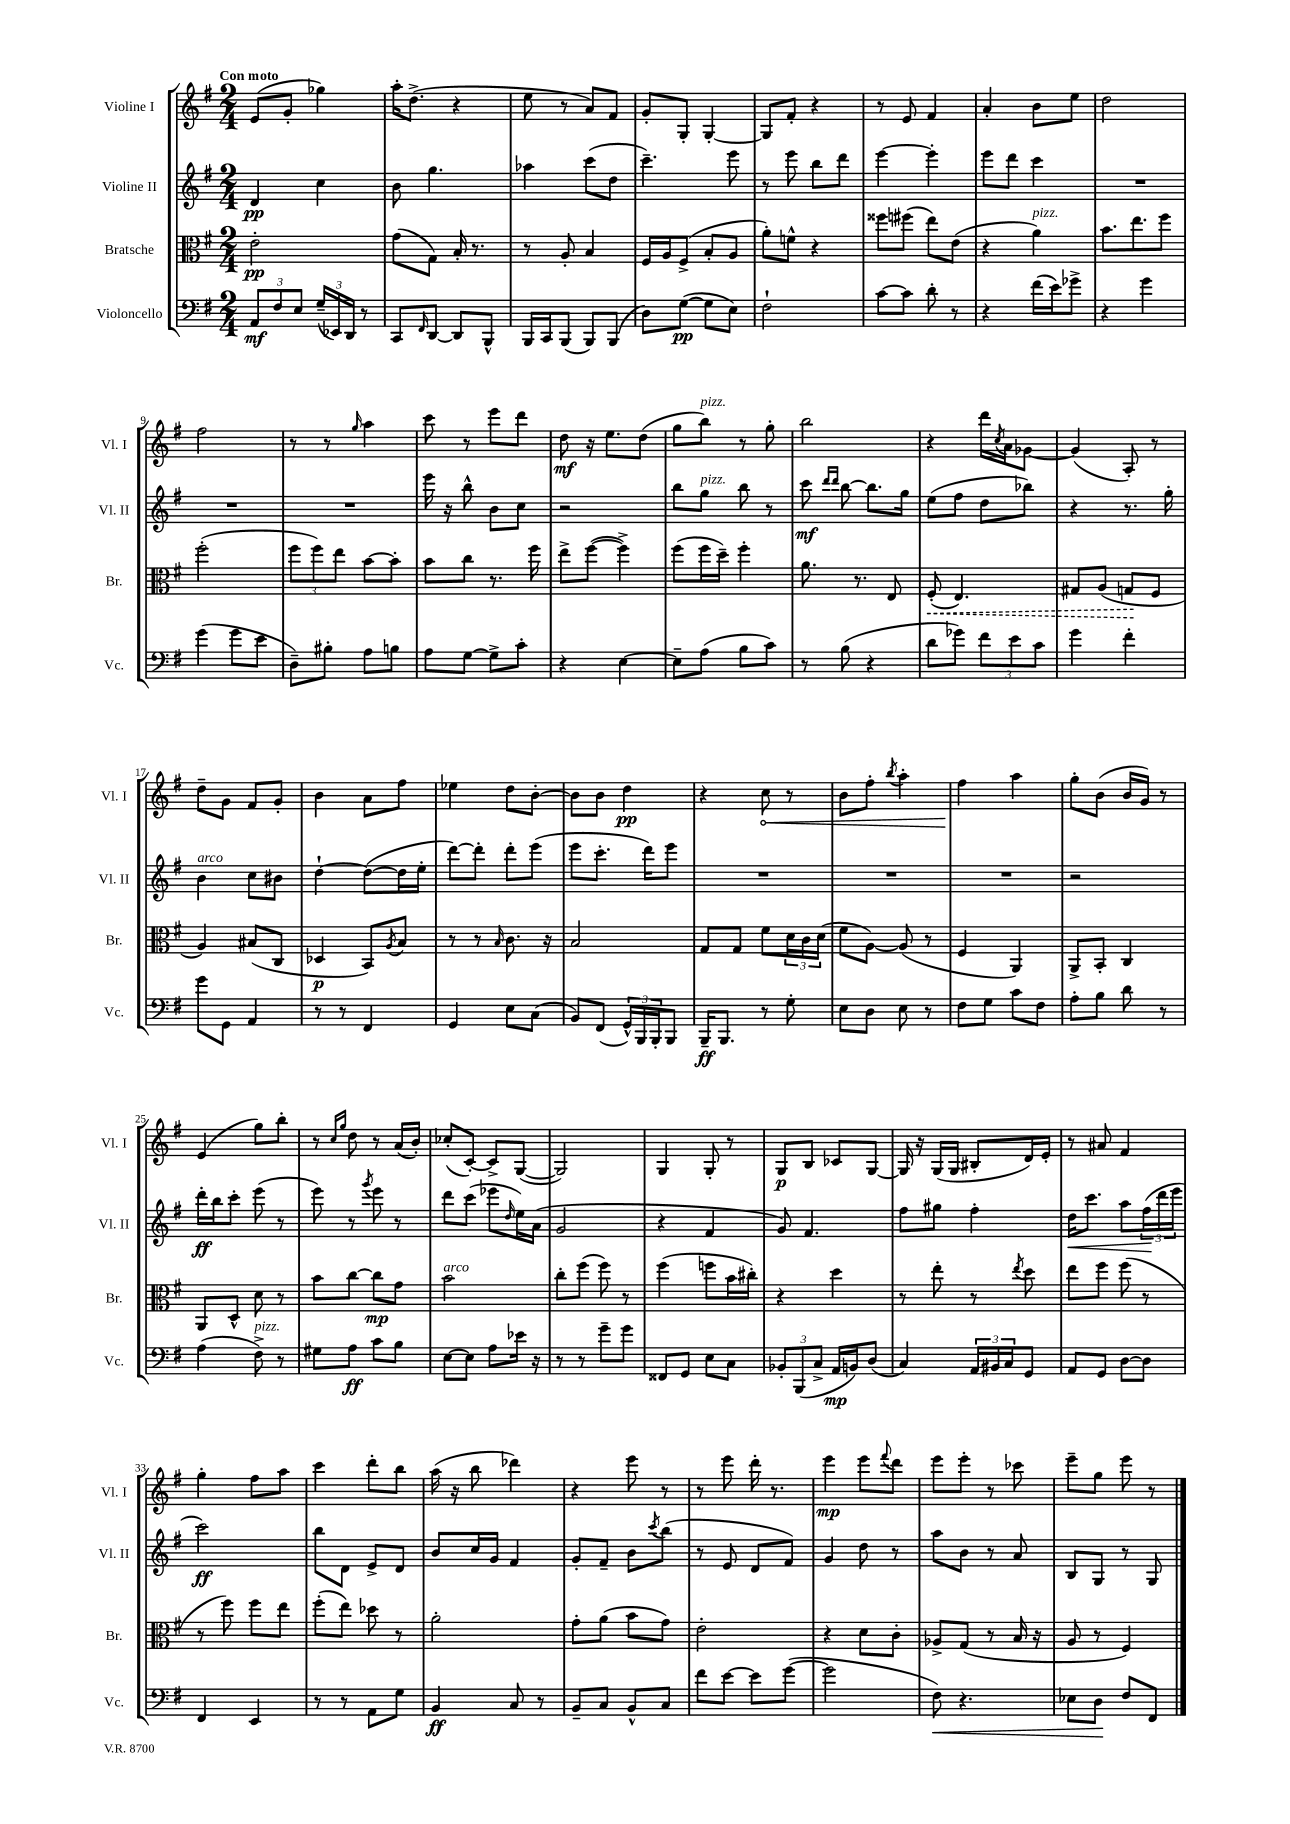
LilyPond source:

<<
\new StaffGroup <<
\new Staff = "s0" \with { instrumentName = "Violine I" shortInstrumentName = "Vl. I" } {
    \clef treble \key g \major \numericTimeSignature \time 2/4 \tempo "Con moto"
    e'8( g'8-. ges''4) |
    a''16-. d''8.->( r4 |
    e''8 r8 a'8) fis'8 |
    g'8-. g8-. g4~-. |
    g8 fis'8-. r4 |
    r8 e'8 fis'4 |
    a'4-. b'8 e''8 |
    d''2 |
    fis''2 |
    r8 r8 \grace { g''16 } a''4 |
    c'''8 r8 e'''8 d'''8 |
    d''8\mf r16 e''8. d''8( |
    g''8 b''8^\markup { \italic "pizz." }) r8 g''8-. |
    b''2 |
    r4 d'''16 \acciaccatura { c''8 } a'16 ges'8~ |
    ges'4( a8-.) r8 |
    d''8-- g'8 fis'8 g'8-. |
    b'4 a'8 fis''8 |
    ees''4 d''8 b'8~-. |
    b'8 b'8 d''4\pp |
    r4 \once \override Hairpin.circled-tip = ##t c''8\< r8 |
    b'8 fis''8-. \acciaccatura { b''8 } a''4-. |
    fis''4\! a''4 |
    g''8-. b'8( b'16 g'16) r8 |
    e'4( g''8) b''8-. |
    r8 \grace { c''16 g''16 } d''8 r8 a'16( b'16-.) |
    ces''8-.( c'8~-.) c'8-> g8~( |
    g2) |
    g4 g8-. r8 |
    g8\p b8 ces'8 g8~ |
    g16 r16 g16( g16 bis8-. d'16) e'16-. |
    r8 ais'8 fis'4 |
    g''4-. fis''8 a''8 |
    c'''4 d'''8-. b''8 |
    a''16( r16 b''8 des'''4) |
    r4 e'''8 r8 |
    r8 e'''8 d'''16-. r8. |
    e'''4\mp e'''8 \appoggiatura { fis'''8 } d'''8 |
    e'''8 e'''8-. r8 ces'''8 |
    e'''8-- g''8 e'''8 r8 \bar "|." |
}
\new Staff = "s1" \with { instrumentName = "Violine II" shortInstrumentName = "Vl. II" } {
    \clef treble \key g \major \numericTimeSignature \time 2/4
    d'4\pp c''4 |
    b'8 g''4. |
    aes''4 c'''8( d''8 |
    c'''4.--) e'''8 |
    r8 e'''8 b''8 d'''8 |
    e'''4~ e'''4-. |
    e'''8 d'''8 c'''4 |
    R2 |
    R2 |
    R2 |
    e'''16 r16 b''8-^ b'8 c''8 |
    r2 |
    b''8 g''8^\markup { \italic "pizz." } b''8 r8 |
    c'''8\mf \grace { d'''16 d'''16 } b''8~ b''8. g''16 |
    e''8( fis''8 d''8 bes''8) |
    r4 r8. g''16-. |
    b'4^\markup { \italic "arco" } c''8 bis'8 |
    d''4~-! d''8~( d''16 e''16-. |
    d'''8~) d'''8-. d'''8-. e'''8( |
    e'''8 c'''8.-. d'''16) e'''8 |
    R2 |
    R2 |
    R2 |
    r2 |
    d'''16-.\ff b''16 c'''8-. e'''8( r8 |
    e'''8) r8 \acciaccatura { g'''8 } e'''8 r8 |
    d'''8 c'''8( ees'''8 \grace { d''16 } e''16) a'16( |
    g'2 |
    r4 fis'4 |
    g'8) fis'4. |
    fis''8 gis''8 fis''4-. |
    d''16\< c'''8. a''8 \tuplet 3/2 { fis''16\!( d'''16 e'''16 } |
    c'''2\ff) |
    b''8 d'8 e'8-> d'8 |
    b'8 c''16 g'16 fis'4 |
    g'8-. fis'8-- b'8 \acciaccatura { c'''8 } b''8( |
    r8 e'8 d'8 fis'8) |
    g'4 d''8 r8 |
    a''8 b'8 r8 a'8 |
    b8 g8 r8 g8 \bar "|." |
}
\new Staff = "s2" \with { instrumentName = "Bratsche" shortInstrumentName = "Br." } {
    \clef alto \key g \major \numericTimeSignature \time 2/4
    e'2-.\pp |
    g'8( g8) b16-. r8. |
    r8 a8-. b4 |
    fis16 a16 fis8->( b8-. a8 |
    a'8-.) f'8-^ r4 |
    fisis''8 fis''8( e''8) e'8( |
    r4 a'4^\markup { \italic "pizz." }) |
    b'8. e''8. fis''8 |
    fis''2-.( |
    \tuplet 3/2 { fis''8 fis''8) e''8 } b'8~ b'8-. |
    b'8 c''8 r8. fis''16 |
    e''8-> fis''8~( fis''4->) |
    fis''8( fis''16 d''16--) fis''4-. |
    a'8. r8. e8 |
    \once \override Hairpin.style = #'dashed-line fis8-.\<( e4.) |
    gis8 a8( g8\! fis8 |
    a4) bis8( c8 |
    des4\p b,8) \acciaccatura { a8 } b8 |
    r8 r8 \grace { b16 } c'8. r16 |
    b2 |
    g8 g8 fis'8 \tuplet 3/2 { d'16 c'16 d'16( } |
    fis'8 a8~) a8( r8 |
    fis4 a,4) |
    a,8-> b,8-. c4 |
    a,8 d8-^ d'8 r8 |
    b'8 c''8~ c''8\mp g'8 |
    b'2^\markup { \italic "arco" } |
    c''8-. fis''8( fis''8) r8 |
    fis''4( f''8 b'16 cis''16-.) |
    r4 d''4 |
    r8 e''8-. r8 \acciaccatura { e''8 } d''8 |
    e''8 fis''8 fis''8( r8 |
    r8 fis''8) fis''8 e''8 |
    fis''8-.( e''8) des''8 r8 |
    a'2-. |
    g'8-. a'8( b'8 g'8) |
    e'2-. |
    r4 d'8 c'8-. |
    aes8-> g8( r8 b16 r16 |
    a8 r8 fis4) \bar "|." |
}
\new Staff = "s3" \with { instrumentName = "Violoncello" shortInstrumentName = "Vc." } {
    \clef bass \key g \major \numericTimeSignature \time 2/4
    \tuplet 3/2 { a,8\mf fis8 e8 } \tuplet 3/2 { g16--( ees,16) d,16 } r8 |
    c,8 \grace { fis,16 } d,8~ d,8 b,,8-^ |
    b,,16 c,16 b,,8( b,,8) b,,8( |
    d8) g8~\pp( g8 e8) |
    fis2-! |
    c'8~ c'8 d'8-. r8 |
    r4 fis'16( e'16) ges'8-> |
    r4 g'4 |
    g'4( g'8 e'8 |
    d8--) bis8-. a8 b8 |
    a8 g8~ g8-> c'8-. |
    r4 e4~ |
    e8-- a8( b8 c'8) |
    r8 b8( r4 |
    d'8 ges'8) \tuplet 3/2 { fis'8 e'8 c'8 } |
    g'4 fis'4-. |
    g'8 g,8 a,4 |
    r8 r8 fis,4 |
    g,4 e8 c8( |
    b,8) fis,8( \tuplet 3/2 { g,16-^) b,,16 b,,16-. } b,,8 |
    b,,16--\ff b,,8. r8 g8-. |
    e8 d8 e8 r8 |
    fis8 g8 c'8 fis8 |
    a8-. b8 d'8 r8 |
    a4( fis8->^\markup { \italic "pizz." }) r8 |
    gis8 a8\ff c'8 b8 |
    e8~ e8 a8 ees'16 r16 |
    r8 r8 g'8-- g'8 |
    fisis,8 g,8 e8 c8 |
    \tuplet 3/2 { bes,8-. b,,8( c8-> } a,16\mp b,16) d8( |
    c4) \tuplet 3/2 { a,16 bis,16 c16 } g,8 |
    a,8 g,8 d8~ d8 |
    fis,4 e,4 |
    r8 r8 a,8 g8 |
    b,4\ff c8 r8 |
    b,8-- c8 b,8-^ c8 |
    fis'8 e'8~ e'8 g'8~( |
    g'2 |
    fis8\<) r4. |
    ees8 d8\! fis8 fis,8 \bar "|." |
}
>>
>>
